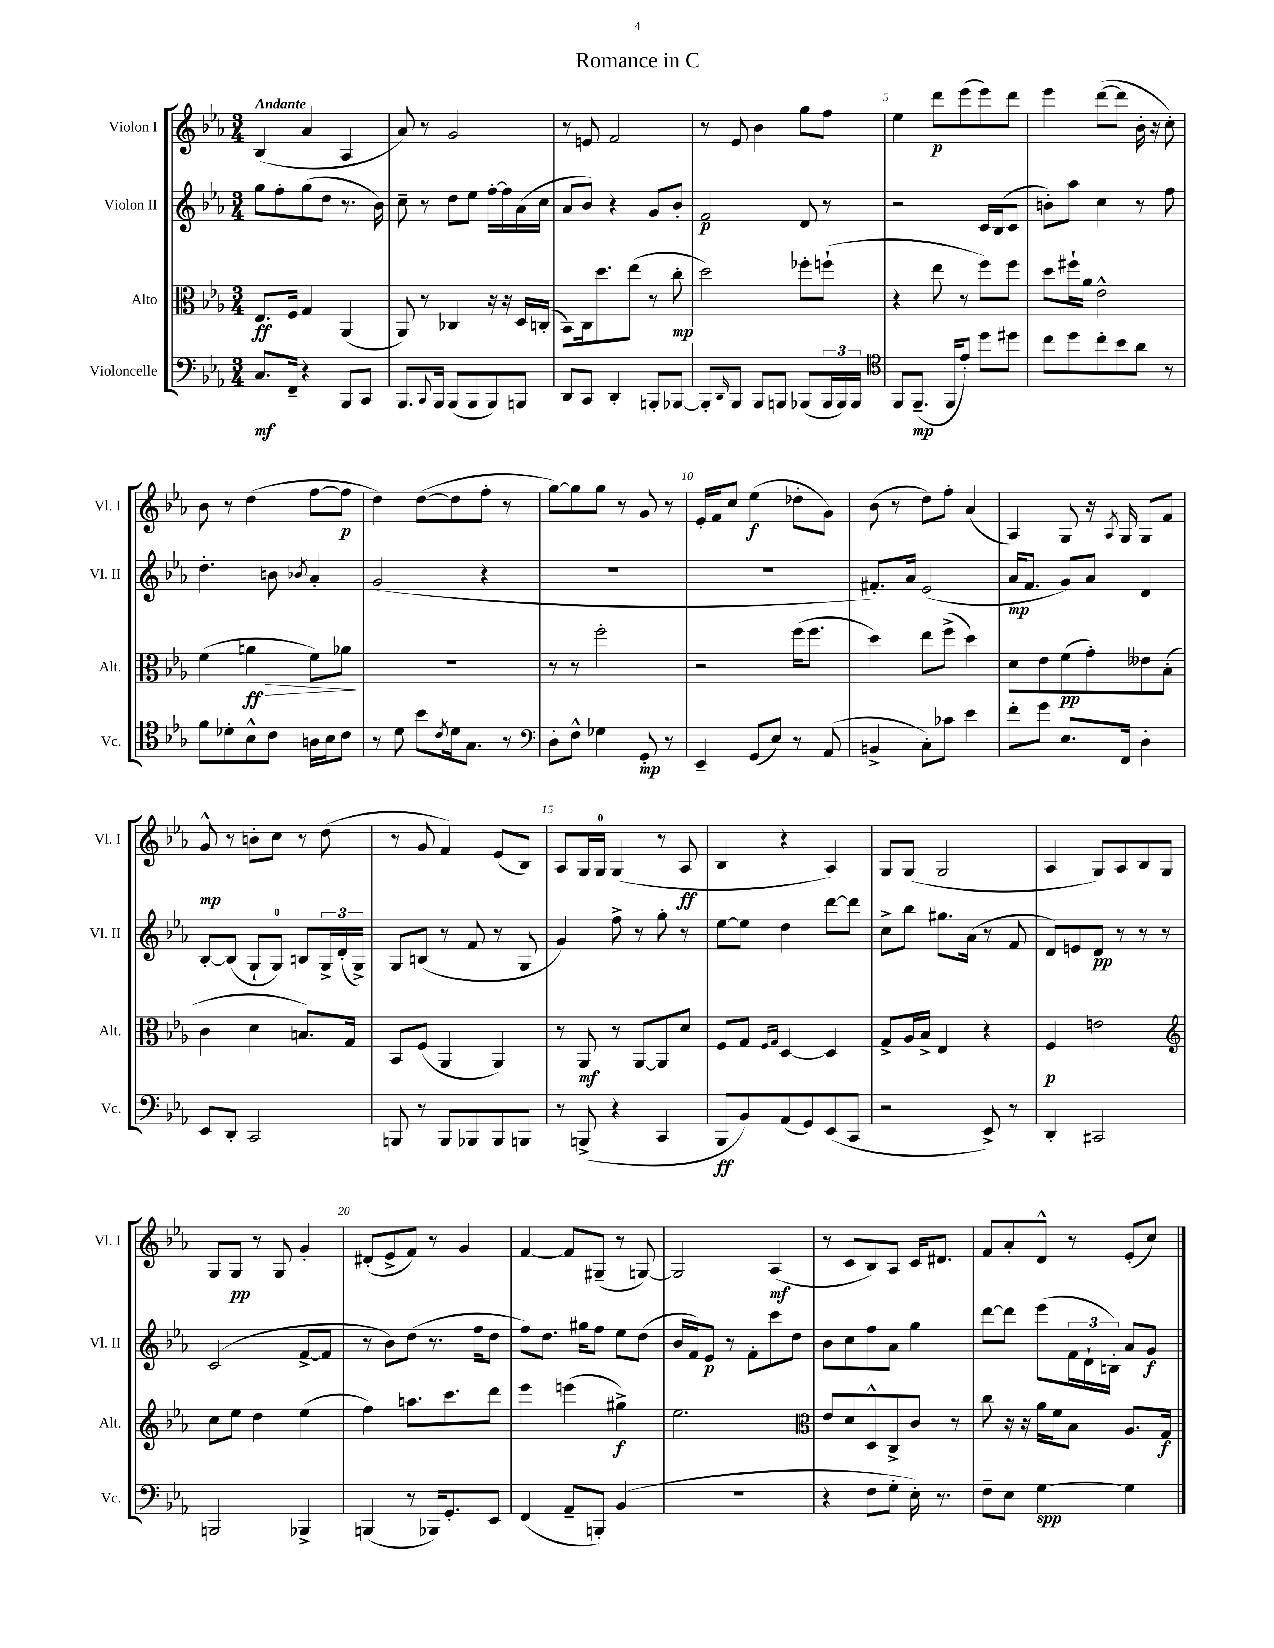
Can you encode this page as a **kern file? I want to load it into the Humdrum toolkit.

**kern	**dynam	**kern	**dynam	**kern	**dynam	**kern	**dynam
*part4	*part4	*part3	*part3	*part2	*part2	*part1	*part1
*staff4	*staff4	*staff3	*staff3	*staff2	*staff2	*staff1	*staff1
*I"Violoncelle	*	*I"Alto	*	*I"Violon II	*	*I"Violon I	*
*I'Vc.	*	*I'Alt.	*	*I'Vl. II	*	*I'Vl. I	*
*clefF4	*	*clefC3	*	*clefG2	*	*clefG2	*
*k[b-e-a-]	*	*k[b-e-a-]	*	*k[b-e-a-]	*	*k[b-e-a-]	*
*M3/4	*	*M3/4	*	*M3/4	*	*M3/4	*
=1	=1	=1	=1	=1	=1	=1	=1
!	!	!	!	!	!	!LO:TX:a:B:t=Andante	!
8.C/L	mf	8.E-/L	ff	8gg\L	.	(4B-/	.
.	.	.	.	8ff'\	.	.	.
16FF~/Jk	.	16F/Jk	.	.	.	.	.
4r	.	4G/	.	(8gg\	.	4a-/	.
.	.	.	.	8dd\J	.	.	.
8BBB-/L	.	(4AA-/	.	8.r	.	4A-/	.
8CC/J	.	.	.	.	.	.	.
.	.	.	.	16b-\)	.	.	.
=2	=2	=2	=2	=2	=2	=2	=2
8.BBB-/L	.	8AA-/)	.	8cc~\	.	8a-/)	.
.	.	8r	.	8r	.	8r	.
8qqCC/	.	.	.	.	.	.	.
16BBB-/Jk	.	.	.	.	.	.	.
(8BBB-/L	.	4C-X/	.	8dd\L	.	2g/	.
8BBB-/	.	.	.	8ee-\J	.	.	.
8BBB-/)	.	16r	.	[16ff'\LL	.	.	.
.	.	16r	.	16ff\]	.	.	.
8BBBn/J	.	16D/LL	.	(16a-\	.	.	.
.	.	(16Cn'/JJ	.	16cc\JJ	.	.	.
=3	=3	=3	=3	=3	=3	=3	=3
8DD/L	.	8BB-\L)	.	8a-/L	.	8r	.
8CC/J	.	16C\k	.	8b-/J)	.	8en/	.
.	.	8.dd\	.	.	.	.	.
4DD'/	.	.	.	4r	.	2f/	.
.	.	(8ee-\J	.	.	.	.	.
8BBBn'/L	.	8r	.	8g/L	.	.	.
[8BBB-X/J	.	8cc'\	mp	8b-'/J	.	.	.
=4	=4	=4	=4	=4	=4	=4	=4
8BBB-'/L]	.	2dd\)	.	2f/	p	8r	.
16qqDD/	.	.	.	.	.	.	.
8BBB-/J	.	.	.	.	.	8e-/	.
8BBB-/L	.	.	.	.	.	4b-\	.
8BBBn/J	.	.	.	.	.	.	.
(8BBB-X/L	.	8ff-X'\L	.	8d/	.	8gg\L	.
24BBB-/L	.	(8ffn`\J	.	8r	.	8ff\J	.
24BBB-/)	.	.	.	.	.	.	.
24BBB-/JJ	.	.	.	.	.	.	.
=5	=5	=5	=5	=5	=5	=5	=5
*clefC4	*	*	*	*	*	*	*
8FF/L	.	4r	.	2r	.	4ee-\	.
(8.FF~/J	mp	.	.	.	.	.	.
.	.	8ee-\	.	.	.	8ddd\L	p
16FF/KL	.	.	.	.	.	.	.
8e-'/J)	.	8r	.	.	.	(8eee-\	.
8dd\L	.	8ff\L)	.	16c/LL	.	8eee-\)	.
.	.	.	.	(16B-/J	.	.	.
8dd#X\J	.	8ff\J	.	8c/J	.	8ddd\J	.
=6	=6	=6	=6	=6	=6	=6	=6
8cc\L	.	8dd\L	.	8bn'\L)	.	4eee-\	.
8dd\	.	16ff#X`\L	.	8aa-\J	.	.	.
.	.	16a-\JJ	.	.	.	.	.
8cc'\	.	2e-^^\	.	4cc\	.	([8ddd\L	.
8b-\	.	.	.	.	.	8ddd\J]	.
8a-\J	.	.	.	8r	.	16b-'\	.
.	.	.	.	.	.	16r	.
8r	.	.	.	8ff\	.	8cc'\)	.
!!LO:LB:g=z
=7	=7	=7	=7	=7	=7	=7	=7
8f\L	.	(4f\	.	4.dd'\	.	8b-\	.
8d-X'\	.	.	.	.	.	8r	.
!	!	!	!LO:HP:b	!	!	!	!
8B-^^\	.	4an\	> ff	.	.	(4dd\	.
8c\J	.	.	.	8bn\	.	.	.
.	.	.	.	8qb-X/	.	.	.
16An\LL	.	8f\L)	.	4a-'/	.	[8ff\L	.
16B-\J	.	.	.	.	.	.	.
8c\J	.	8a-X\J	.	.	.	8ff\J]	p
.	.	.	]	.	.	.	.
=8	=8	=8	=8	=8	=8	=8	=8
8r	.	2.r	.	(2g/	.	4dd\)	.
8d\	.	.	.	.	.	.	.
8b-\L	.	.	.	.	.	([8dd\L	.
8qc/	.	.	.	.	.	.	.
16d\k	.	.	.	.	.	8dd\]	.
8.G\J	.	.	.	.	.	.	.
.	.	.	.	4r	.	8ff'\J	.
8r	.	.	.	.	.	8r	.
=9	=9	=9	=9	=9	=9	=9	=9
*clefF4	*	*	*	*	*	*	*
8D'\L	.	8r	.	2.r	.	[8gg\L)	.
8F^^\J	.	8r	.	.	.	8gg\]	.
4G-X\	.	2ff'\	.	.	.	8gg\J	.
.	.	.	.	.	.	8r	.
8GG'/	mp	.	.	.	.	8g/	.
8r	.	.	.	.	.	8r	.
=10	=10	=10	=10	=10	=10	=10	=10
4EE-~/	.	2r	.	2.r	.	16e-'/LL	.
.	.	.	.	.	.	16f/J	.
.	.	.	.	.	.	8cc/J	.
(8GG/L	.	.	.	.	.	(4ee-\	f
8E-/J)	.	.	.	.	.	.	.
8r	.	(16ff\KL	.	.	.	8dd-X'\L	.
.	.	8.ff\J	.	.	.	.	.
(8AA-/	.	.	.	.	.	8g\J)	.
=11	=11	=11	=11	=11	=11	=11	=11
4BBn^/	.	4dd\)	.	8.f#X'/L)	.	(8b-\	.
.	.	.	.	.	.	8r	.
.	.	.	.	16a-/Jk	.	.	.
8C'\L)	.	8ee-\L	.	(2e-/	.	8dd\L)	.
8c-X\J	.	(8ff^\J	.	.	.	8ff'\J	.
4e-\	.	4dd\)	.	.	.	(4a-/	.
=12	=12	=12	=12	=12	=12	=12	=12
8f'\L	.	8d\L	.	16a-/KL	mp	4A-/)	.
.	.	.	.	8.f/J	.	.	.
8g\J	.	8e-\	.	.	.	.	.
8.E-/L	.	(8f\	pp	8g/L)	.	8G/	.
.	.	8g'\)	.	8a-/J	.	16r	.
.	.	.	.	.	.	8qA-/	.
16FF/Jk	.	.	.	.	.	16G/	.
4D'\	.	8e--X\	.	4d/	.	8G/L	.
.	.	(8B-'\J	.	.	.	8f/J	.
!!LO:LB:g=z
=13	=13	=13	=13	=13	=13	=13	=13
8EE-/L	.	4c\	.	[8B-'/L	.	8g^^/	mp
8DD'/J	.	.	.	(8B-/J]	.	8r	.
2CC/	.	4d\	.	8G`/L	.	8bn'\L	.
.	.	.	.	8G/J)	.	8cc\J	.
.	.	8.Bn/L)	.	8Bn/L	.	8r	.
.	.	.	.	24G^/L	.	(8dd\	.
.	.	.	.	(24d'/	.	.	.
.	.	16G/Jk	.	.	.	.	.
.	.	.	.	24G^/JJ)	.	.	.
=14	=14	=14	=14	=14	=14	=14	=14
8BBBn/	.	8BB-/L	.	8G/L	.	8r	.
8r	.	(8F/J	.	(8Bn/J	.	8g/	.
8BBB/L	.	4AA-/	.	8r	.	4f/)	.
8BBB-X/	.	.	.	8f/	.	.	.
8BBB-/	.	4AA-/)	.	8r	.	(8e-/L	.
8BBBn/J	.	.	.	8G/	.	8B-/J)	.
=15	=15	=15	=15	=15	=15	=15	=15
8r	.	8r	.	4g/)	.	8A-/L	.
(8BBBn^/	.	8AA-/	mf	.	.	16G/L	.
.	.	.	.	.	.	16G/JJ	.
4r	.	8r	.	8ff^\	.	(4G/	.
.	.	[8AA-/L	.	8r	.	.	.
4CC/	.	8AA-/]	.	8gg'\	.	8r	.
.	.	8d/J	.	8r	.	8A-/	ff
=16	=16	=16	=16	=16	=16	=16	=16
8BBB-/L	ff	8F/L	.	[8ee-\L	.	4B-/	.
8BB-/)	.	8G/J	.	8ee-\J]	.	.	.
.	.	16qqF/LL	.	.	.	.	.
.	.	16qqG/JJ	.	.	.	.	.
(8AA-/	.	[4D/	.	4dd\	.	4r	.
8GG/)	.	.	.	.	.	.	.
(8EE-/	.	4D/]	.	[8ddd\L	.	4A-/)	.
8CC/J	.	.	.	8ddd\J]	.	.	.
=17	=17	=17	=17	=17	=17	=17	=17
2r	.	8G^/L	.	8cc^\L	.	8G/L	.
.	.	16A-/L	.	8bb-\J	.	(8G/J	.
.	.	16B-^/JJ	.	.	.	.	.
.	.	4E-/	.	8.gg#X\L	.	2G/	.
.	.	.	.	(16a-\Jk	.	.	.
8EE-^/)	.	4r	.	8r	.	.	.
8r	.	.	.	8f/	.	.	.
=18	=18	=18	=18	=18	=18	=18	=18
4DD'/	.	4F/	p	8d/L)	.	4A-/	.
.	.	.	.	8en/	.	.	.
2CC#X/	.	2en\	.	8d/J	pp	8G/L)	.
.	.	.	.	8r	.	8A-/	.
.	.	.	.	8r	.	8B-/	.
.	.	.	.	8r	.	8G/J	.
!!LO:LB:g=z
=19	=19	=19	=19	=19	=19	=19	=19
*	*	*clefG2	*	*	*	*	*
2BBBn/	.	8cc\L	.	(2c/	.	8G/L	.
.	.	8ee-\J	.	.	.	8G/J	pp
.	.	4dd\	.	.	.	8r	.
.	.	.	.	.	.	8G/	.
4BBB-X^/	.	(4ee-\	.	[8f^/L	.	4g'/	.
.	.	.	.	8f/J]	.	.	.
=20	=20	=20	=20	=20	=20	=20	=20
(4BBBn/	.	4ff\)	.	8r	.	(8d#X'/L	.
.	.	.	.	8b-\L)	.	8e-^/	.
8r	.	8.aan\L	.	(8dd\J	.	8f/J)	.
16BBB-X/KL)	.	.	.	8.r	.	8r	.
8.GG'/	.	8.ccc\	.	.	.	.	.
.	.	.	.	.	.	4g/	.
.	.	.	.	16ff\KL	.	.	.
8EE-/J	.	8ddd\J	.	8dd\J	.	.	.
=21	=21	=21	=21	=21	=21	=21	=21
(4FF/	.	4eee-\	.	8ff\L)	.	[4f/	.
.	.	.	.	8.dd\J	.	.	.
8AA-~/L	.	(4eeen\	.	.	.	8f/L]	.
.	.	.	.	16gg#X\KL	.	.	.
8BBBn'/J)	.	.	.	8ff\J	.	(8G#X~/J	.
(4BB-/	.	4gg#X^\)	f	8ee-\L	.	8r	.
.	.	.	.	(8dd\J	.	[8Gn/)	.
=22	=22	=22	=22	=22	=22	=22	=22
2.r	.	2.ee-\	.	16b-/LL	.	2G/]	.
.	.	.	.	16f/J)	.	.	.
.	.	.	.	8e-/J	p	.	.
.	.	.	.	8r	.	.	.
.	.	.	.	8f'\L	.	.	.
.	.	.	.	8ccc\	.	(4A-/	mf
.	.	.	.	8dd\J	.	.	.
=23	=23	=23	=23	=23	=23	=23	=23
*	*	*clefC3	*	*	*	*	*
4r	.	8e-/L	.	8b-\L	.	8r	.
.	.	8d/	.	8cc\	.	8c/L	.
8F\L	.	8D^^/	.	8ff\	.	8B-/)	.
8G'\J	.	8C^/	.	8a-\J	.	8A-/J	.
16E-'\)	.	8c/J	.	4gg\	.	16c/KL	.
8.r	.	.	.	.	.	8.d#X/J	.
.	.	8r	.	.	.	.	.
=24	=24	=24	=24	=24	=24	=24	=24
8F~\L	.	8cc\	.	[8ddd\L	.	8f/L	.
8E-\J	.	16r	.	8ddd\J]	.	8a-'/	.
.	.	16r	.	.	.	.	.
[4G\	spp	16a-\LL	.	(8eee-\L	.	8d^^/J	.
.	.	16f\J	.	.	.	.	.
.	.	8B-\J	.	24f\L	.	8r	.
.	.	.	.	24d`\	.	.	.
.	.	.	.	24Bn'\JJ)	.	.	.
4G\]	.	8.A-/L	.	8a-/L	.	(8e-'/L	.
.	.	.	.	8g/J	f	8cc/J)	.
.	.	16G/Jk	f	.	.	.	.
==	==	==	==	==	==	==	==
*-	*-	*-	*-	*-	*-	*-	*-
